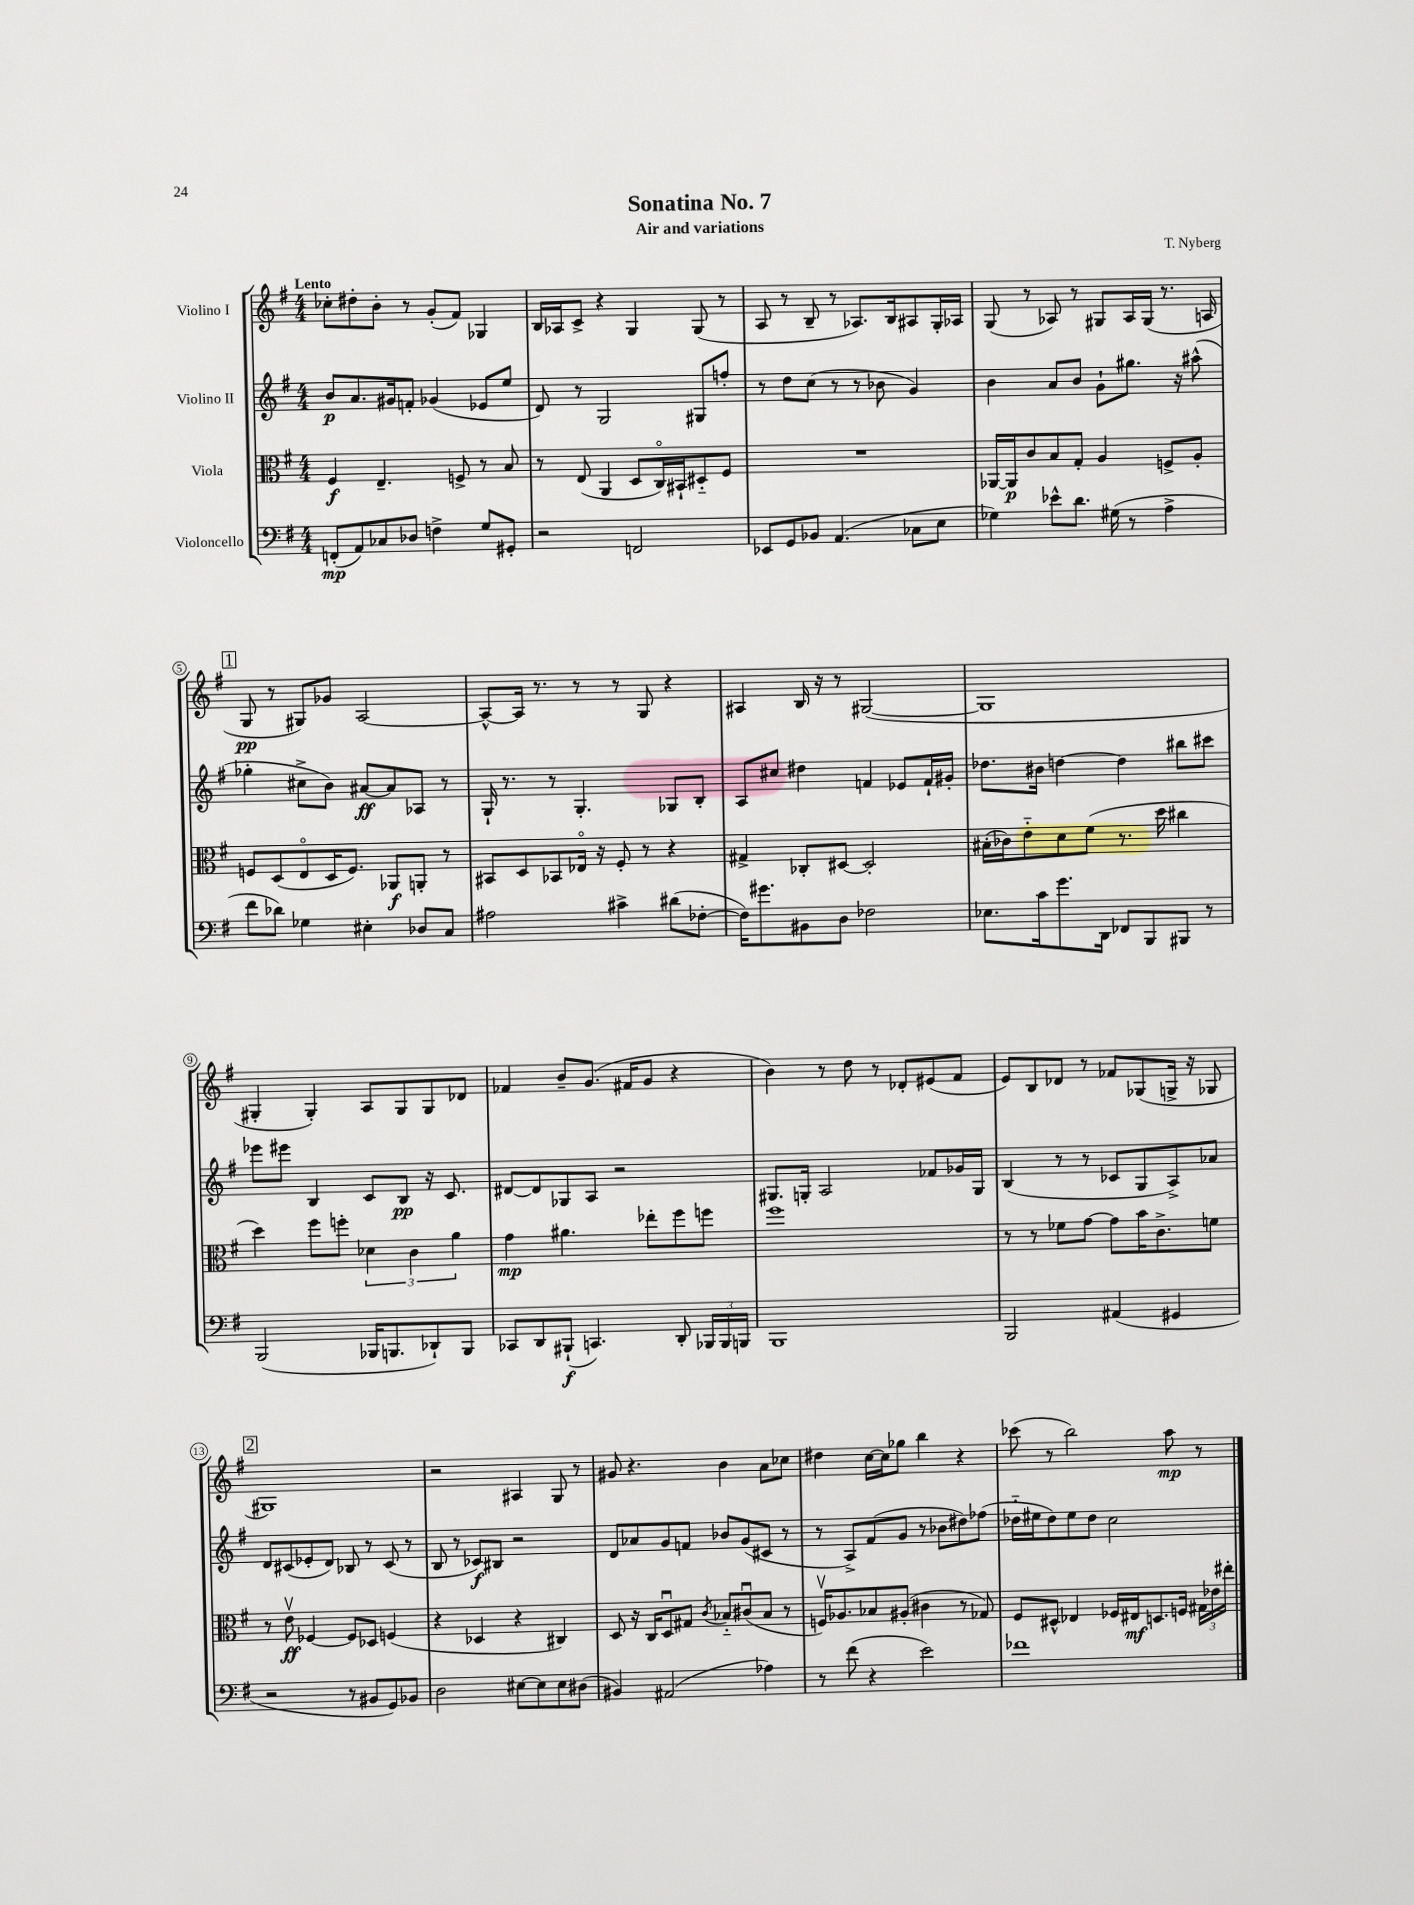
\header { title = "Sonatina No. 7" composer = "T. Nyberg" subtitle = "Air and variations" }
<<
\new StaffGroup <<
\new Staff = "s0" \with { instrumentName = "Violino I" } {
    \clef treble \key g \major \numericTimeSignature \time 4/4 \tempo "Lento"
    \autoBeamOff ces''8[-. dis''8-. b'8]-. r8 g'8[-.( fis'8]) ges4 |
    b16[ aes16 c'8]-> r4 g4 g8( r8 |
    a8 r8 b8-- r8 aes8.[) b16 ais8 g16-. aes16] |
    g8( r8 aes8) r8 gis8[ aes16 gis16]( r8. a16 |
    \mark \markup { \box "1" } g8\pp r8 gis8[) ges'8] a2~ |
    a8[~-^ a16] r8. r8 r8 g8 r4 |
    ais4 b16 r16 r8 gis2~( |
    gis1 |
    gis4-. gis4-.) a8[ gis8 gis8 des'8] |
    fes'4 b'8[-- g'8.]( fis'16[ g'8] r4 |
    b'4) r8 d''8 r8 des'8[-. eis'8( fis'8] |
    e'8[) b8 des'8] r8 fes'8[ ges8( g16]-> r16 ges8 |
    \mark \markup { \box "2" } gis1) |
    r2 ais4 g8 r8 |
    gis'8 r4. b'4 a'8[ ces''8] |
    dis''4 c''16[~ c''16 ges''8] b''4 r4 |
    ces'''8( r8 b''2) a''8\mp r8 \bar "|." |
}
\new Staff = "s1" \with { instrumentName = "Violino II" } {
    \clef treble \key g \major \numericTimeSignature \time 4/4
    \autoBeamOff b'8[\p a'8. gis'16 f'8]-. ges'4( ees'8[ e''8] |
    d'8) r8 g2 gis8[ f''8]-. |
    r8 d''8[ c''8]( r8 r8 bes'8 g'4) |
    b'4 a'8[ b'8] g'8[-! gis''8.] r16 ais''8-^( |
    \mark \markup { \box "1" } ges''4-. cis''8[-> b'8]) ais'8[~\ff ais'8 aes8] r8 |
    g16-! r8. r8 g4.-. ges8[ b8]-. |
    a8[ cis''8] dis''4 f'4 ees'8[ f'16-! gis'16]-. |
    des''8.[ bis'16] d''4~ d''4 bis''8[ cis'''8] |
    ees'''8[ eis'''8] b4 c'8[ b8]\pp r16 c'8. |
    dis'8[~ dis'8 ges8 a8] r2 |
    gis8.[ g16]-. a2 fes'8[ ges'16 g16] |
    b4( r8 r8 ces'8[ g8 a8->) aes'8] |
    \mark \markup { \box "2" } d'8[ cis'8( ees'8-. d'8]) bes8 r8 cis'8( r8 |
    b8 r8 ces'8[\f) bis8] r2 |
    d'8[ aes'8 g'8 f'8] bes'8[ g'8( cis'8] r8 |
    r8 a8[->) fis'8( g'8] r8 bes'8[ dis''8) fes''8]( |
    des''16[-_ eis''16 des''8) eis''8 des''8] c''2 \bar "|." |
}
\new Staff = "s2" \with { instrumentName = "Viola" } {
    \clef alto \key g \major \numericTimeSignature \time 4/4
    \autoBeamOff fis4\f e4.-- f8-> r8 b8 |
    r8 e8( a,4 d8[ c16\flageolet) bis,16-! dis8-_ fis8] |
    R1 |
    aes,16[~ aes,16\p c'8 b8 g8]-. a4 f8[-> a8]-. |
    \mark \markup { \box "1" } f8[ d8( e8\flageolet d16 f8.]) aes,8[\f a,8]-. r8 |
    bis,8[ d8 bes,8 ees16]\flageolet r16 fis8-. r8 r4 |
    gis4-> ces8[-. dis8]~ dis2-. |
    bis16[-.( ces'16) e'8-_ d'8 fis'8]( r8. d''16 cis''4 |
    d''4) fis''8[ f''8]-. \tuplet 3/2 { des'4 c'4 a'4 } |
    g'4\mp ais'4. ees''8[-. fis''8 f''8] |
    fis''1 |
    r8 r8 fes'8[ g'8]~ g'8[ b'16 c'8.-> f'8] |
    \mark \markup { \box "2" } r8 e'8\upbow\ff fes4~ fes8[ des8] f4( |
    r4 des4 r4 cis4) |
    d8 r16 c16[ d8\downbow gis8] \acciaccatura { c'8 } bes8[-_ cis'8\downbow( bes8] r8 |
    f16[\upbow) aes8. bes8 ais8]-.( cis'4 r8 ges8) |
    fis8[ dis8]-^ ees4 fes16[ eis16\mf d8. f16] \tuplet 3/2 { gis16[ ees'16 eis''16]-. } \bar "|." |
}
\new Staff = "s3" \with { instrumentName = "Violoncello" } {
    \clef bass \key g \major \numericTimeSignature \time 4/4
    \autoBeamOff f,8[-.\mp( a,8) ces8 des8] f4-> g8[ gis,8]-. |
    r2 f,2 |
    ees,8[ g,8 bes,8] a,4.( ces8[ e8] |
    ges4) ees'8[-^ d'8.] gis16( r8 a4-> |
    \mark \markup { \box "1" } fis'8[ des'8]) ges4 eis4-. des8[ c8] |
    ais2 cis'4-> dis'8[( fes8]~-. |
    fes16[) gis'8. bis,8 d8] fes2 |
    ees8.[ c'16 g'8. d,16] fes,8[ b,,8 bis,,8] r8 |
    b,,2( bes,,16[ b,,8. des,8-!) b,,8] |
    ces,8[ d,8 bis,,8]-!\f( c,4.) d,8-. \tuplet 3/2 { bes,,16[ bes,,16 b,,16] } |
    b,,1 |
    b,,2 ais,4( gis,4 |
    \mark \markup { \box "2" } r2 r8 bis,8[ g,8) bes,8] |
    d2 eis8[~ eis8 eis8 dis8]( |
    bis,4) ais,2( aes4) |
    r8 fis'8( r4 e'2) |
    fes'1 \bar "|." |
}
>>
>>
\layout { \context { \Score \override BarNumber.stencil = #(make-stencil-circler 0.1 0.3 ly:text-interface::print) } }
